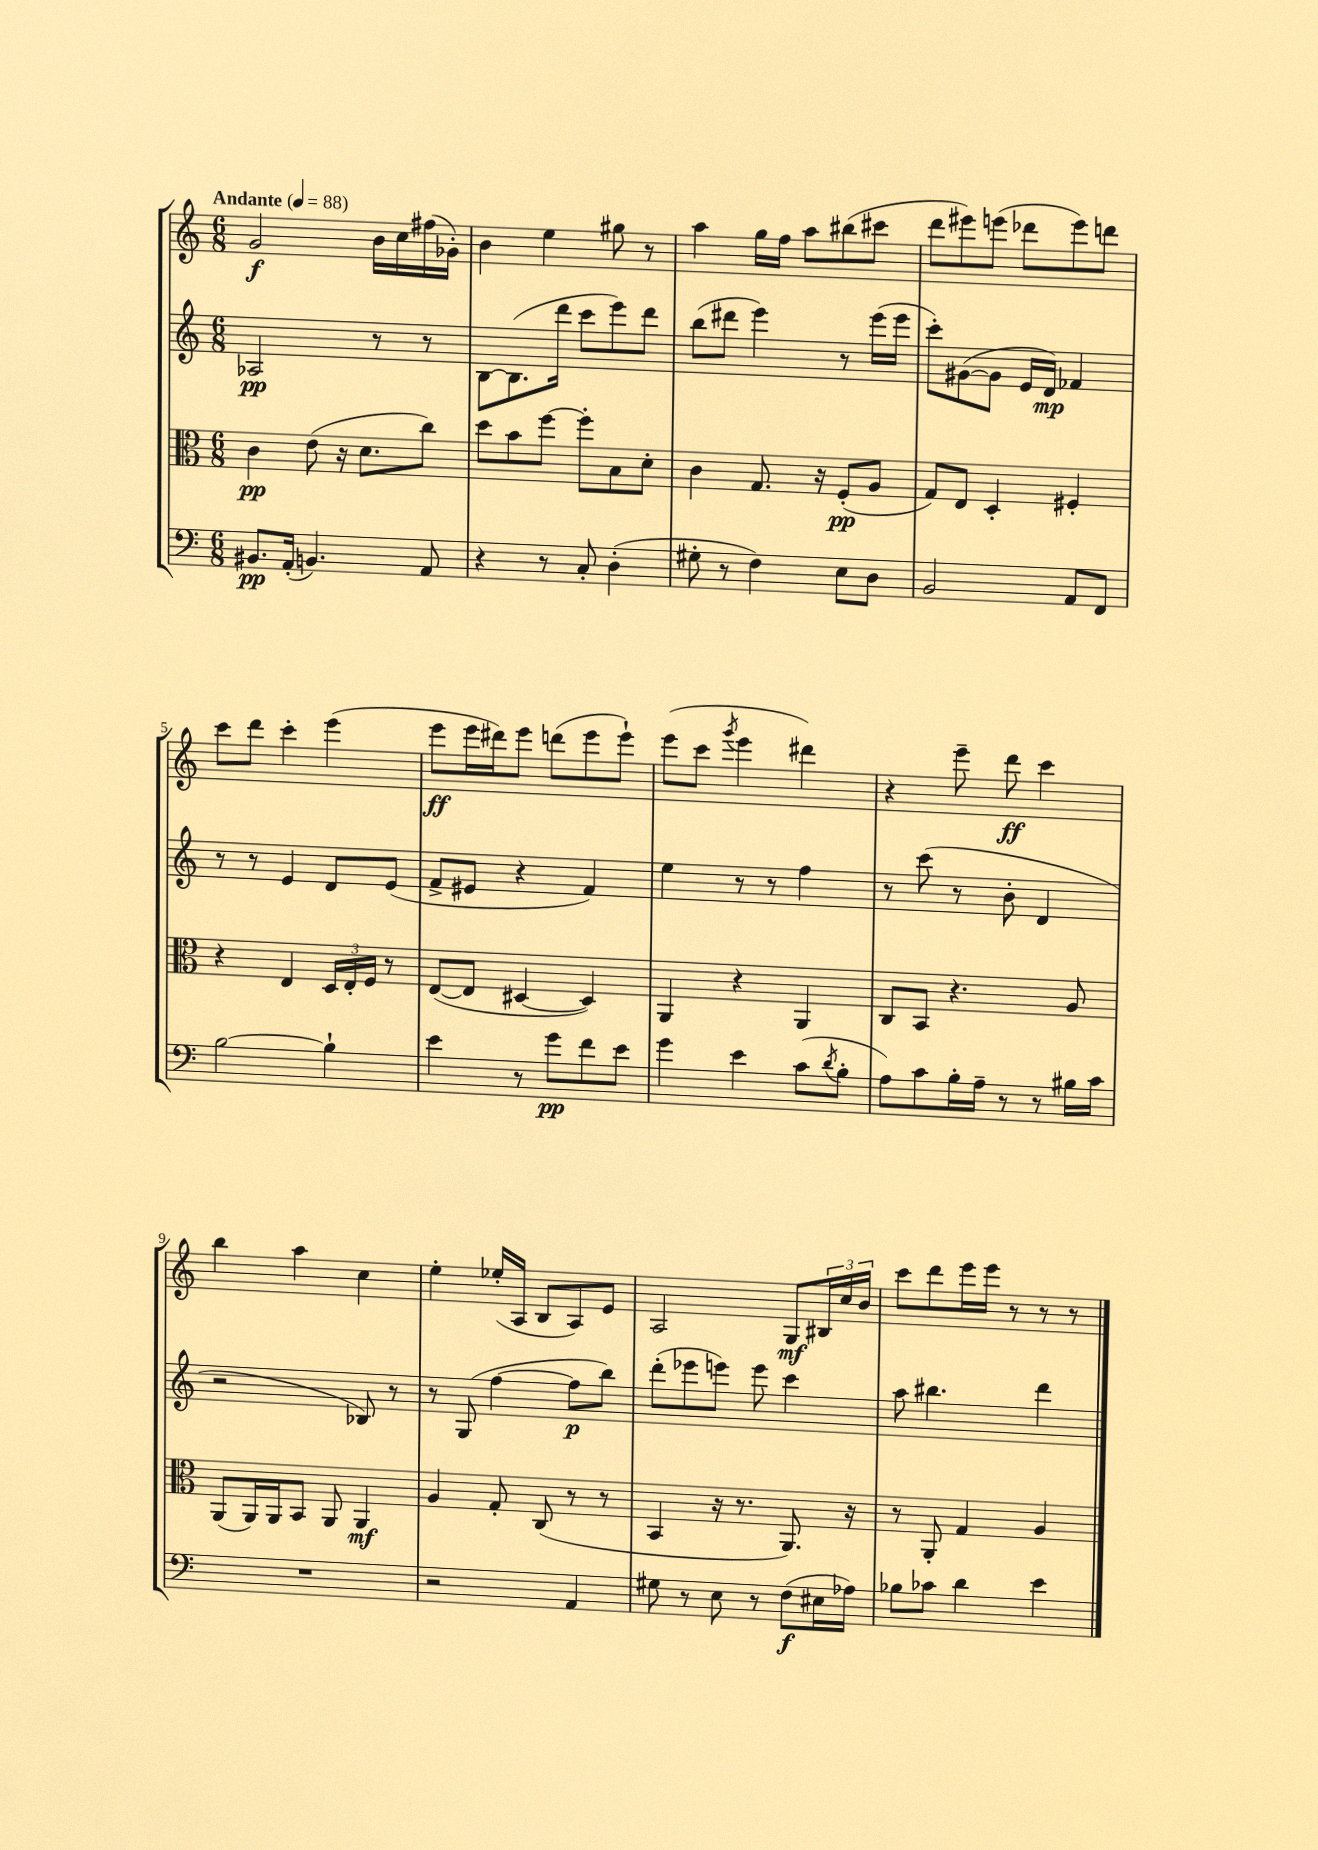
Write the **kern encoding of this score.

**kern	**dynam	**kern	**dynam	**kern	**dynam	**kern	**dynam
*part4	*part4	*part3	*part3	*part2	*part2	*part1	*part1
*staff4	*staff4	*staff3	*staff3	*staff2	*staff2	*staff1	*staff1
*clefF4	*	*clefC3	*	*clefG2	*	*clefG2	*
*k[]	*	*k[]	*	*k[]	*	*k[]	*
*M6/8	*	*M6/8	*	*M6/8	*	*M6/8	*
*MM88	*	*MM88	*	*MM88	*	*MM88	*
=1	=1	=1	=1	=1	=1	=1	=1
!	!	!	!	!	!	!LO:TX:a:B:t=Andante	!
8.BB#X/L	pp	4c\	pp	2A-X/	pp	2g/	f
(16AA'/Jk	.	.	.	.	.	.	.
4.BBn/)	.	(8e\	.	.	.	.	.
.	.	16r	.	.	.	.	.
.	.	8.d\L	.	.	.	.	.
.	.	.	.	8r	.	16b\LL	.
.	.	.	.	.	.	16cc\	.
8AA/	.	8cc\J)	.	8r	.	(16ff#X\	.
.	.	.	.	.	.	16g-X'\JJ)	.
=2	=2	=2	=2	=2	=2	=2	=2
4r	.	8dd\L	.	[8B\L	.	4b\	.
.	.	8b\	.	(8.B\]	.	.	.
8r	.	[8ff\J	.	.	.	4ee\	.
.	.	.	.	16ddd\Jk	.	.	.
8C'/	.	8ff'\L]	.	8ccc\L	.	.	.
(4D'\	.	8B\	.	8eee\)	.	8gg#X\	.
.	.	8d'\J	.	8ddd\J	.	8r	.
=3	=3	=3	=3	=3	=3	=3	=3
8G#X'\	.	4c\	.	(8bb\L	.	4aa\	.
8r	.	.	.	8ddd#X\J	.	.	.
4F\)	.	8.G/	.	4eee\)	.	16gg\LL	.
.	.	.	.	.	.	16ff\JJ	.
.	.	.	.	.	.	8aa\L	.
.	.	16r	.	.	.	.	.
8E\L	.	(8F'/L	pp	8r	.	(8bb#X\	.
8D\J	.	8A/J	.	(16eee\LL	.	8ccc#X\J	.
.	.	.	.	16eee\JJ	.	.	.
=4	=4	=4	=4	=4	=4	=4	=4
2BB/	.	8G/L)	.	8ccc'\L)	.	8ddd\L	.
.	.	8E/J	.	([8g#X\	.	8eee#X\)	.
.	.	4D'/	.	8g#\J]	.	(8eeen\J	.
.	.	.	.	16e/LL	.	8ddd-X\L	.
.	.	.	.	16d/JJ)	mp	.	.
8AA/L	.	4F#X'/	.	4f-X/	.	8eee\)	.
8FF/J	.	.	.	.	.	8dddn\J	.
!!LO:LB:g=z
=5	=5	=5	=5	=5	=5	=5	=5
[2B\	.	4r	.	8r	.	8ccc\L	.
.	.	.	.	8r	.	8ddd\J	.
.	.	4E/	.	4e/	.	4ccc'\	.
4B`\]	.	24D/LL	.	8d/L	.	(4eee\	.
.	.	24E'/	.	.	.	.	.
.	.	24F/JJ	.	.	.	.	.
.	.	8r	.	(8e/J	.	.	.
=6	=6	=6	=6	=6	=6	=6	=6
4e\	.	([8E/L	.	8f^/L	.	8eee\L	ff
.	.	8E/J]	.	8e#X/J	.	16eee\L	.
.	.	.	.	.	.	16ddd#X\J)	.
8r	.	[4D#X/	.	4r	.	8eee\J	.
8g\L	pp	.	.	.	.	(8dddn\L	.
8f\	.	4D#/])	.	4f/)	.	8eee\	.
8e\J	.	.	.	.	.	8eee`\J)	.
=7	=7	=7	=7	=7	=7	=7	=7
4g\	.	4AA/	.	4ee\	.	(8eee\L	.
.	.	.	.	.	.	8ccc\J	.
.	.	.	.	.	.	8qggg/	.
4e\	.	4r	.	8r	.	4eee\	.
.	.	.	.	8r	.	.	.
(8c\L	.	4AA/	.	4ff\	.	4ddd#X\)	.
8qd/	.	.	.	.	.	.	.
8B'\J	.	.	.	.	.	.	.
=8	=8	=8	=8	=8	=8	=8	=8
8A\L)	.	8C/L	.	8r	.	4r	.
8c\	.	8BB/J	.	(8ccc\	.	.	.
16B'\L	.	4.r	.	8r	.	8eee~\	.
16A~\JJ	.	.	.	.	.	.	.
8r	.	.	.	8b'\	.	8ddd\	ff
8r	.	.	.	4d/	.	4ccc\	.
16B#X\LL	.	8A/	.	.	.	.	.
16c\JJ	.	.	.	.	.	.	.
!!LO:LB:g=z
=9	=9	=9	=9	=9	=9	=9	=9
2.r	.	(8AA/L	.	2r	.	4bb\	.
.	.	16AA/L)	.	.	.	.	.
.	.	16AA/J	.	.	.	.	.
.	.	8BB/J	.	.	.	4aa\	.
.	.	8AA/	.	.	.	.	.
.	.	4AA/	mf	8B-X/)	.	4cc\	.
.	.	.	.	8r	.	.	.
=10	=10	=10	=10	=10	=10	=10	=10
2r	.	4A/	.	8r	.	4ee'\	.
.	.	.	.	(8G/	.	.	.
.	.	8G'/	.	[4ff\	.	(16ee-X'/LL	.
.	.	.	.	.	.	16A/JJ	.
.	.	(8C/	.	.	.	8B/L	.
4AA/	.	8r	.	8ff\L]	p	8A/)	.
.	.	8r	.	8bb\J)	.	8e/J	.
=11	=11	=11	=11	=11	=11	=11	=11
8G#X\	.	4BB/	.	(8ddd'\L	.	2A/	.
8r	.	.	.	8eee-X\	.	.	.
8E\	.	16r	.	8eeen\J)	.	.	.
.	.	8.r	.	.	.	.	.
8r	.	.	.	8eee\	.	.	.
(8F\L	f	8.AA/)	.	4ccc\	.	8G/L	mf
16E#X\L	.	.	.	.	.	24B#X/L	.
.	.	.	.	.	.	24cc/	.
16A-X\JJ)	.	16r	.	.	.	.	.
.	.	.	.	.	.	24b/JJ	.
=12	=12	=12	=12	=12	=12	=12	=12
8B-X\L	.	8r	.	8aa\	.	8ccc\L	.
8c-X\J	.	8AA'/	.	4.bb#X\	.	8ddd\	.
4d\	.	4G/	.	.	.	16eee\L	.
.	.	.	.	.	.	16eee\JJ	.
.	.	.	.	.	.	8r	.
4e\	.	4A/	.	4ddd\	.	8r	.
.	.	.	.	.	.	8r	.
==	==	==	==	==	==	==	==
*-	*-	*-	*-	*-	*-	*-	*-
